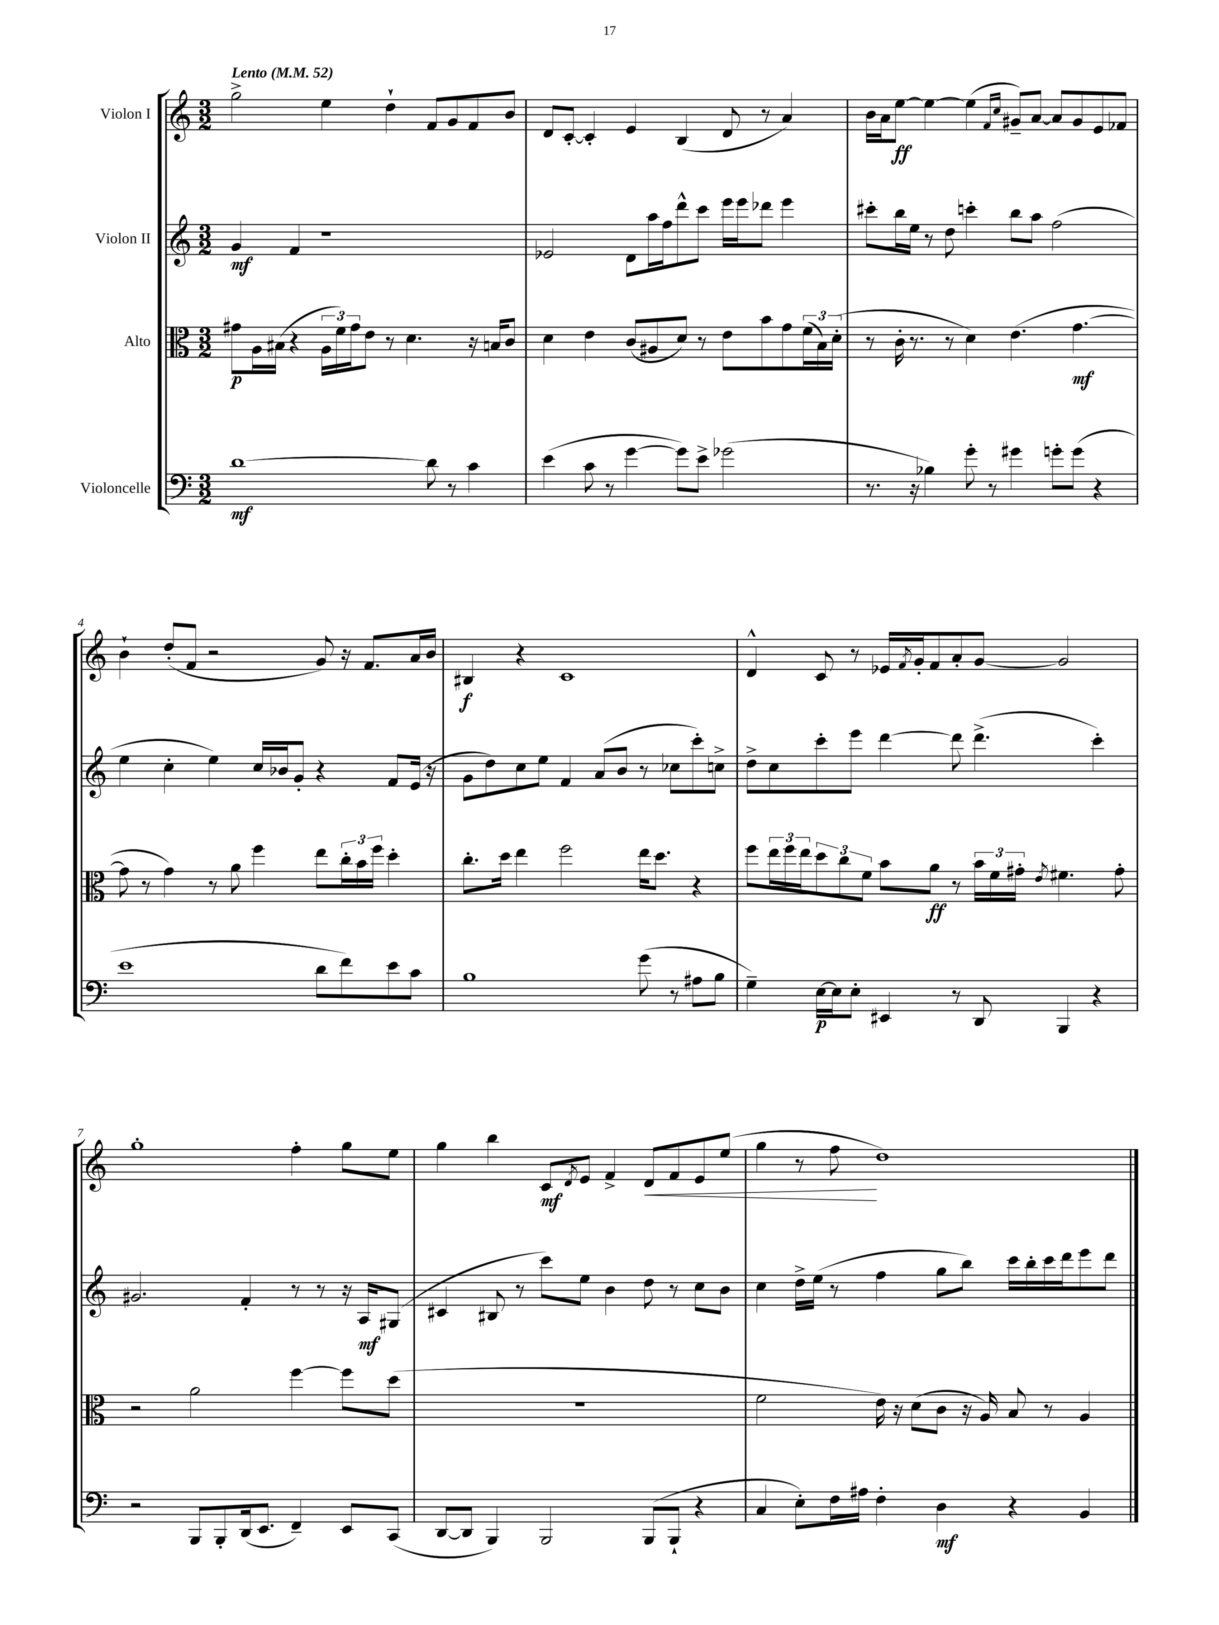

**kern	**dynam	**kern	**dynam	**kern	**dynam	**kern	**dynam
*part4	*part4	*part3	*part3	*part2	*part2	*part1	*part1
*staff4	*staff4	*staff3	*staff3	*staff2	*staff2	*staff1	*staff1
*I"Violoncelle	*	*I"Alto	*	*I"Violon II	*	*I"Violon I	*
*clefF4	*	*clefC3	*	*clefG2	*	*clefG2	*
*k[]	*	*k[]	*	*k[]	*	*k[]	*
*M3/2	*	*M3/2	*	*M3/2	*	*M3/2	*
*MM52	*	*MM52	*	*MM52	*	*MM52	*
=1	=1	=1	=1	=1	=1	=1	=1
!	!	!	!	!	!	!LO:TX:a:B:t=Lento	!
[1d	mf	8g#X\L	p	4g/	mf	2gg^\	.
.	.	16A\L	.	.	.	.	.
.	.	(16B#X\JJ	.	.	.	.	.
.	.	4r	.	4f/	.	.	.
.	.	24A\LL	.	1r	.	4ee\	.
.	.	24f\)	.	.	.	.	.
.	.	24g#\J	.	.	.	.	.
.	.	8e\J	.	.	.	.	.
.	.	8r	.	.	.	4dd`\	.
.	.	4.d\	.	.	.	.	.
8d\]	.	.	.	.	.	8f/L	.
8r	.	.	.	.	.	8g/	.
4c\	.	16r	.	.	.	8f/	.
.	.	16Bn/KL	.	.	.	.	.
.	.	8c/J	.	.	.	8b/J	.
=2	=2	=2	=2	=2	=2	=2	=2
(4e\	.	4d\	.	2e-X/	.	8d/L	.
.	.	.	.	.	.	[8c'/J	.
8c\	.	4e\	.	.	.	4c'/]	.
8r	.	.	.	.	.	.	.
[4g\	.	(8c/L	.	8d\L	.	4e/	.
.	.	8A#X/	.	16aa\L	.	.	.
.	.	.	.	16ff\J	.	.	.
8g\L])	.	8d/J)	.	8ddd^^\	.	(4B/	.
8e^\J	.	8r	.	8ccc\J	.	.	.
(2g-X\	.	8e\L	.	16eee\LL	.	8d/	.
.	.	.	.	16eee\J	.	.	.
.	.	8b\	.	8ddd-X\J	.	8r	.
.	.	8g\	.	4eee\	.	4a/)	.
.	.	(24f\L	.	.	.	.	.
.	.	24B\)	.	.	.	.	.
.	.	(24d'\JJ	.	.	.	.	.
=3	=3	=3	=3	=3	=3	=3	=3
8.r	.	8r	.	8ccc#X'\L	.	16b\LL	.
.	.	.	.	.	.	16a\J	.
.	.	16c'\	.	16bb\L	.	[8ee\J	ff
16r	.	8.r	.	16ee\JJ	.	.	.
4B-X\)	.	.	.	8r	.	4ee\_	.
.	.	8r	.	8dd\	.	.	.
8g'\	.	4d\)	.	4cccn'\	.	(4ee\]	.
8r	.	.	.	.	.	.	.
.	.	.	.	.	.	16qqf/LL	.
.	.	.	.	.	.	16qqcc/JJ	.
4g#X\	.	(4.e\	.	8bb\L	.	8g#X~/L)	.
.	.	.	.	8aa\J	.	[8a/J	.
8gn'\L	.	.	.	(2ff\	.	8a/L]	.
(8g\J	.	[4.g\	mf	.	.	8g#/	.
4r	.	.	.	.	.	8e/	.
.	.	.	.	.	.	8f-X/J	.
!!LO:LB:g=z
=4	=4	=4	=4	=4	=4	=4	=4
1e	.	8g\]	.	4ee\	.	4b`\	.
.	.	8r	.	.	.	.	.
.	.	4g\)	.	4cc'\	.	(8dd'/L	.
.	.	.	.	.	.	8f/J	.
.	.	8r	.	4ee\)	.	2r	.
.	.	8a\	.	.	.	.	.
.	.	4ff\	.	16cc/LL	.	.	.
.	.	.	.	16b-X/J	.	.	.
.	.	.	.	8g'/J	.	.	.
8d\L	.	8ee\L	.	4r	.	8g/)	.
8f\)	.	24cc'\L	.	.	.	16r	.
.	.	24b\	.	.	.	.	.
.	.	.	.	.	.	8.f/L	.
.	.	24ff\JJ	.	.	.	.	.
8e\	.	4dd'\	.	8f/L	.	.	.
8c\J	.	.	.	(16e/Jk	.	16a/L	.
.	.	.	.	16r	.	16b/JJ	.
=5	=5	=5	=5	=5	=5	=5	=5
1B	.	8.cc'\L	.	8g\L	.	4B#X/	f
.	.	.	.	8dd\)	.	.	.
.	.	16dd\Jk	.	.	.	.	.
.	.	4ee\	.	8cc\	.	4r	.
.	.	.	.	8ee\J	.	.	.
.	.	2ff\	.	4f/	.	1c	.
.	.	.	.	(8a/L	.	.	.
.	.	.	.	8b/J	.	.	.
(8g\	.	16ee\KL	.	8r	.	.	.
.	.	8.dd\J	.	.	.	.	.
8r	.	.	.	8cc-X\L	.	.	.
8A#X\L	.	4r	.	8ccc'\)	.	.	.
8B\J	.	.	.	8ccn^\J	.	.	.
=6	=6	=6	=6	=6	=6	=6	=6
4G~\)	.	8ff\L	.	8dd^\L	.	4d^^/	.
.	.	24ee\L	.	8cc\	.	.	.
.	.	24ff\	.	.	.	.	.
.	.	24ee\J	.	.	.	.	.
[16E\LL	p	12dd\	.	8ccc'\	.	8c/	.
16E\J]	.	.	.	.	.	.	.
.	.	12cc\	.	.	.	.	.
8E'\J	.	.	.	8eee\J	.	8r	.
.	.	12f\J	.	.	.	.	.
4EE#X/	.	8b\L	.	[4ddd\	.	16e-X/LL	.
.	.	.	.	.	.	8qf/	.
.	.	.	.	.	.	16g'/J	.
.	.	8a\J	ff	.	.	8f/	.
8r	.	8r	.	8ddd\]	.	8a'/	.
8DD/	.	24b\LL	.	(4.ddd^\	.	[8g/J	.
.	.	24f\	.	.	.	.	.
.	.	24g#X'\JJ	.	.	.	.	.
.	.	8qe/	.	.	.	.	.
4BBB/	.	4.f#X\	.	.	.	2g/]	.
4r	.	.	.	4ccc'\)	.	.	.
.	.	8g#'\	.	.	.	.	.
!!LO:LB:g=z
=7	=7	=7	=7	=7	=7	=7	=7
2r	.	2r	.	2.g#X/	.	1gg'	.
8BBB/L	.	2a\	.	.	.	.	.
8BBB'/	.	.	.	.	.	.	.
(16DD/k	.	.	.	4f'/	.	.	.
8.EE/J	.	.	.	.	.	.	.
4FF~/)	.	[4ff\	.	8r	.	4ff'\	.
.	.	.	.	8r	.	.	.
8EE/L	.	8ff\L]	.	16r	.	8gg\L	.
.	.	.	.	16A/KL	mf	.	.
(8CC/J	.	(8dd\J	.	(8G#X/J	.	8ee\J	.
=8	=8	=8	=8	=8	=8	=8	=8
[8DD/L	.	1.r	.	4c#X/	.	4gg\	.
8DD/J]	.	.	.	.	.	.	.
4BBB/)	.	.	.	8B#X/	.	4bb\	.
.	.	.	.	8r	.	.	.
2BBB/	.	.	.	8ccc\L)	.	8c/L	mf
.	.	.	.	.	.	8qd/	.
.	.	.	.	8ee\J	.	8e/J	.
.	.	.	.	4b\	.	4f^/	.
!	!	!	!	!	!	!	!LO:HP:b
(8BBB/L	.	.	.	8dd\	.	8d/L	<
8BBB`/J	.	.	.	8r	.	8f/	.
4r	.	.	.	8cc\L	.	8e/	.
.	.	.	.	8b\J	.	(8ee/J	.
=9	=9	=9	=9	=9	=9	=9	=9
4C/	.	2f\	.	4cc\	.	4gg\	.
8E'\L)	.	.	.	16dd^\LL	.	8r	.
.	.	.	.	(16ee\JJ	.	.	.
16F\L	.	.	.	8r	.	8ff\	.
16A#X\JJ	.	.	.	.	.	.	.
4F'\	.	16e\)	.	4ff\	.	1dd)	[
.	.	16r	.	.	.	.	.
.	.	(8d\L	.	.	.	.	.
4D\	mf	8c\J	.	8gg\L	.	.	.
.	.	16r	.	8bb\J)	.	.	.
.	.	16A/)	.	.	.	.	.
4r	.	8B/	.	16ccc\LL	.	.	.
.	.	.	.	16bb'\	.	.	.
.	.	8r	.	16ccc\	.	.	.
.	.	.	.	16ddd\J	.	.	.
4BB/	.	4A/	.	8eee\	.	.	.
.	.	.	.	8ddd\J	.	.	.
==	==	==	==	==	==	==	==
*-	*-	*-	*-	*-	*-	*-	*-
